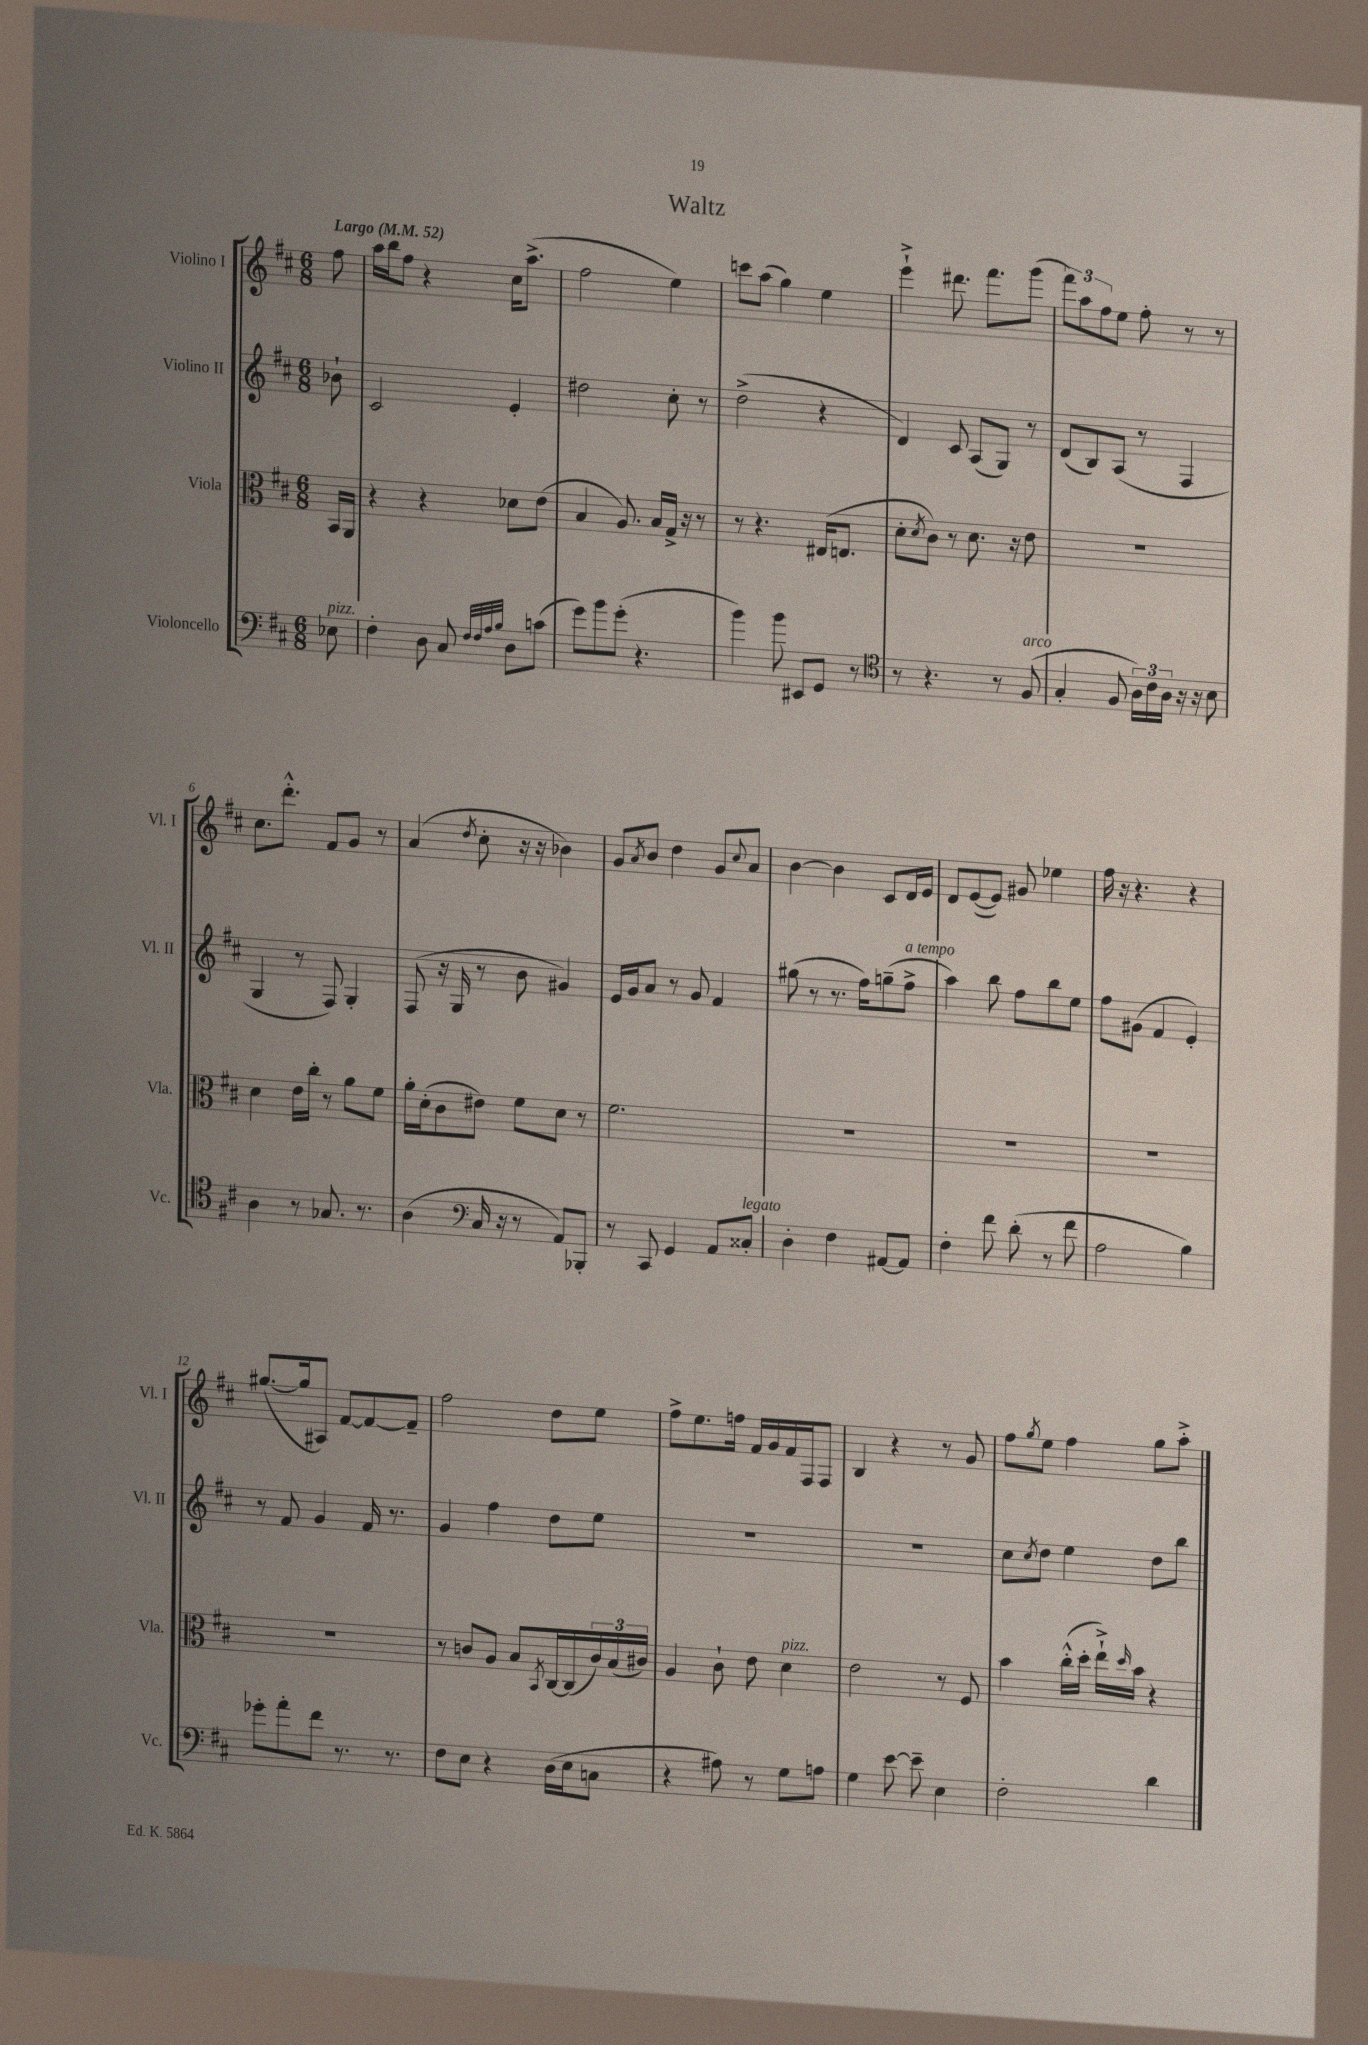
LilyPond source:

\header { title = "Waltz" }
<<
\new StaffGroup <<
\new Staff = "s0" \with { instrumentName = "Violino I" shortInstrumentName = "Vl. I" } {
    \clef treble \key d \major \numericTimeSignature \time 6/8 \partial 8 \tempo "Largo" 4 = 52
    fis''8 |
    a''16 b''16 fis''8 r4 cis''16 a''8.->( |
    fis''2 e''4) |
    c'''8 a''8( g''4) e''4 |
    e'''4-!-> dis'''8. fis'''8. g'''8( |
    \tuplet 3/2 { fis'''8) a''8 fis''8 } e''8 fis''8-. r8 r8 |
    cis''8. d'''8.-.-^ fis'8 g'8 r8 |
    a'4( \acciaccatura { d''8 } cis''8-. r16 r16 bes'4) |
    g'8 \acciaccatura { a'8 } b'8 d''4 g'8 \appoggiatura { cis''8 } a'8 |
    b'4~ b'4 cis'8 d'16 e'16 |
    d'8 e'8~( e'8) gis'8 ees''4 |
    fis''16 r16 r4. r4 |
    gis''8.~( gis''16 ais8) fis'8~ fis'8~ fis'8-- |
    fis''2 d''8 e''8 |
    fis''8-> e''8. f''16 fis'16 g'16 fis'16 fis16 fis8 |
    b4 r4 r8 g'8 |
    fis''8 \acciaccatura { g''8 } e''8 fis''4 g''8 a''8-.-> \bar "|." |
}
\new Staff = "s1" \with { instrumentName = "Violino II" shortInstrumentName = "Vl. II" } {
    \clef treble \key d \major \numericTimeSignature \time 6/8 \partial 8
    bes'8-! |
    cis'2 e'4-. |
    dis''2 cis''8-. r8 |
    d''2->( r4 |
    d'4) cis'8 a8( g8) r8 |
    d'8( b8) a8( r8 fis4 |
    g4 r8 fis8) g4-. |
    fis8( r16 g16 r8 b'8 gis'4) |
    e'16 g'16 a'8 r8 g'8 fis'4 |
    gis''8( r8 r8. fis''16) g''8--( fis''8->^\markup { \italic "a tempo" } |
    a''4) b''8 fis''8 b''8 e''8 |
    fis''8 gis'8( fis'4 e'4-.) |
    r8 fis'8 g'4 fis'16 r8. |
    g'4 fis''4 d''8 e''8 |
    R2. |
    R2. |
    cis''8 \acciaccatura { cis''8 } d''8 e''4 d''8 b''8 \bar "|." |
}
\new Staff = "s2" \with { instrumentName = "Viola" shortInstrumentName = "Vla." } {
    \clef alto \key d \major \numericTimeSignature \time 6/8 \partial 8
    b,16 a,16 |
    r4 r4 des'8 e'8( |
    b4 a8.) b16 g16-> r16 r8 |
    r8 r4. eis16( e8. |
    d'8-. \acciaccatura { d'8 } cis'8) r8 d'8. r16 e'8 |
    R2. |
    d'4 e'16 cis''16-. r8 a'8 fis'8 |
    a'16-. d'16-.( cis'8 eis'8) fis'8 d'8 r8 |
    fis'2. |
    R2. |
    R2. |
    R2. |
    R2. |
    r8 c'8 a8 b8 \acciaccatura { b,8 } cis16~ cis16( \tuplet 3/2 { c'16) b16( cis'16) } |
    a4 cis'8-! e'8 d'4^\markup { \italic "pizz." } |
    e'2 r8 fis8 |
    b'4 cis''16-.-^( d''16-. e''16-!->) \grace { d''16 } b'16 r4 \bar "|." |
}
\new Staff = "s3" \with { instrumentName = "Violoncello" shortInstrumentName = "Vc." } {
    \clef bass \key d \major \numericTimeSignature \time 6/8 \partial 8
    ees8^\markup { \italic "pizz." } |
    fis4-. d8 cis8 \grace { fis32 fis32 a32 b32 } d8 c'8( |
    g'8) b'8 g'8-.( r4. |
    b'4) b'8 eis,8 g,8 r8 |
    \clef tenor r8 r4. r8 fis8^\markup { \italic "arco" }( |
    g4-. fis8 \tuplet 3/2 { a16) cis'16 a16 } r16 r16 b8 |
    a4 r8 ges8. r8. |
    a4( \clef bass cis16 r16 r8 a,8) bes,,8-. |
    r8 cis,8 g,4 a,8 cisis8-.^\markup { \italic "legato" } |
    d4-. fis4 ais,8~ ais,8 |
    fis4-. fis'8 d'8-.( r8 fis'8 |
    a2 b4) |
    ges'8-. a'8-. fis'8 r8. r8. |
    fis8 e8 r4 d16( e16 c8 |
    r4 ais8) r8 g8 a8 |
    g4 e'8~ e'8-- e4 |
    fis2-. d'4 \bar "|." |
}
>>
>>
